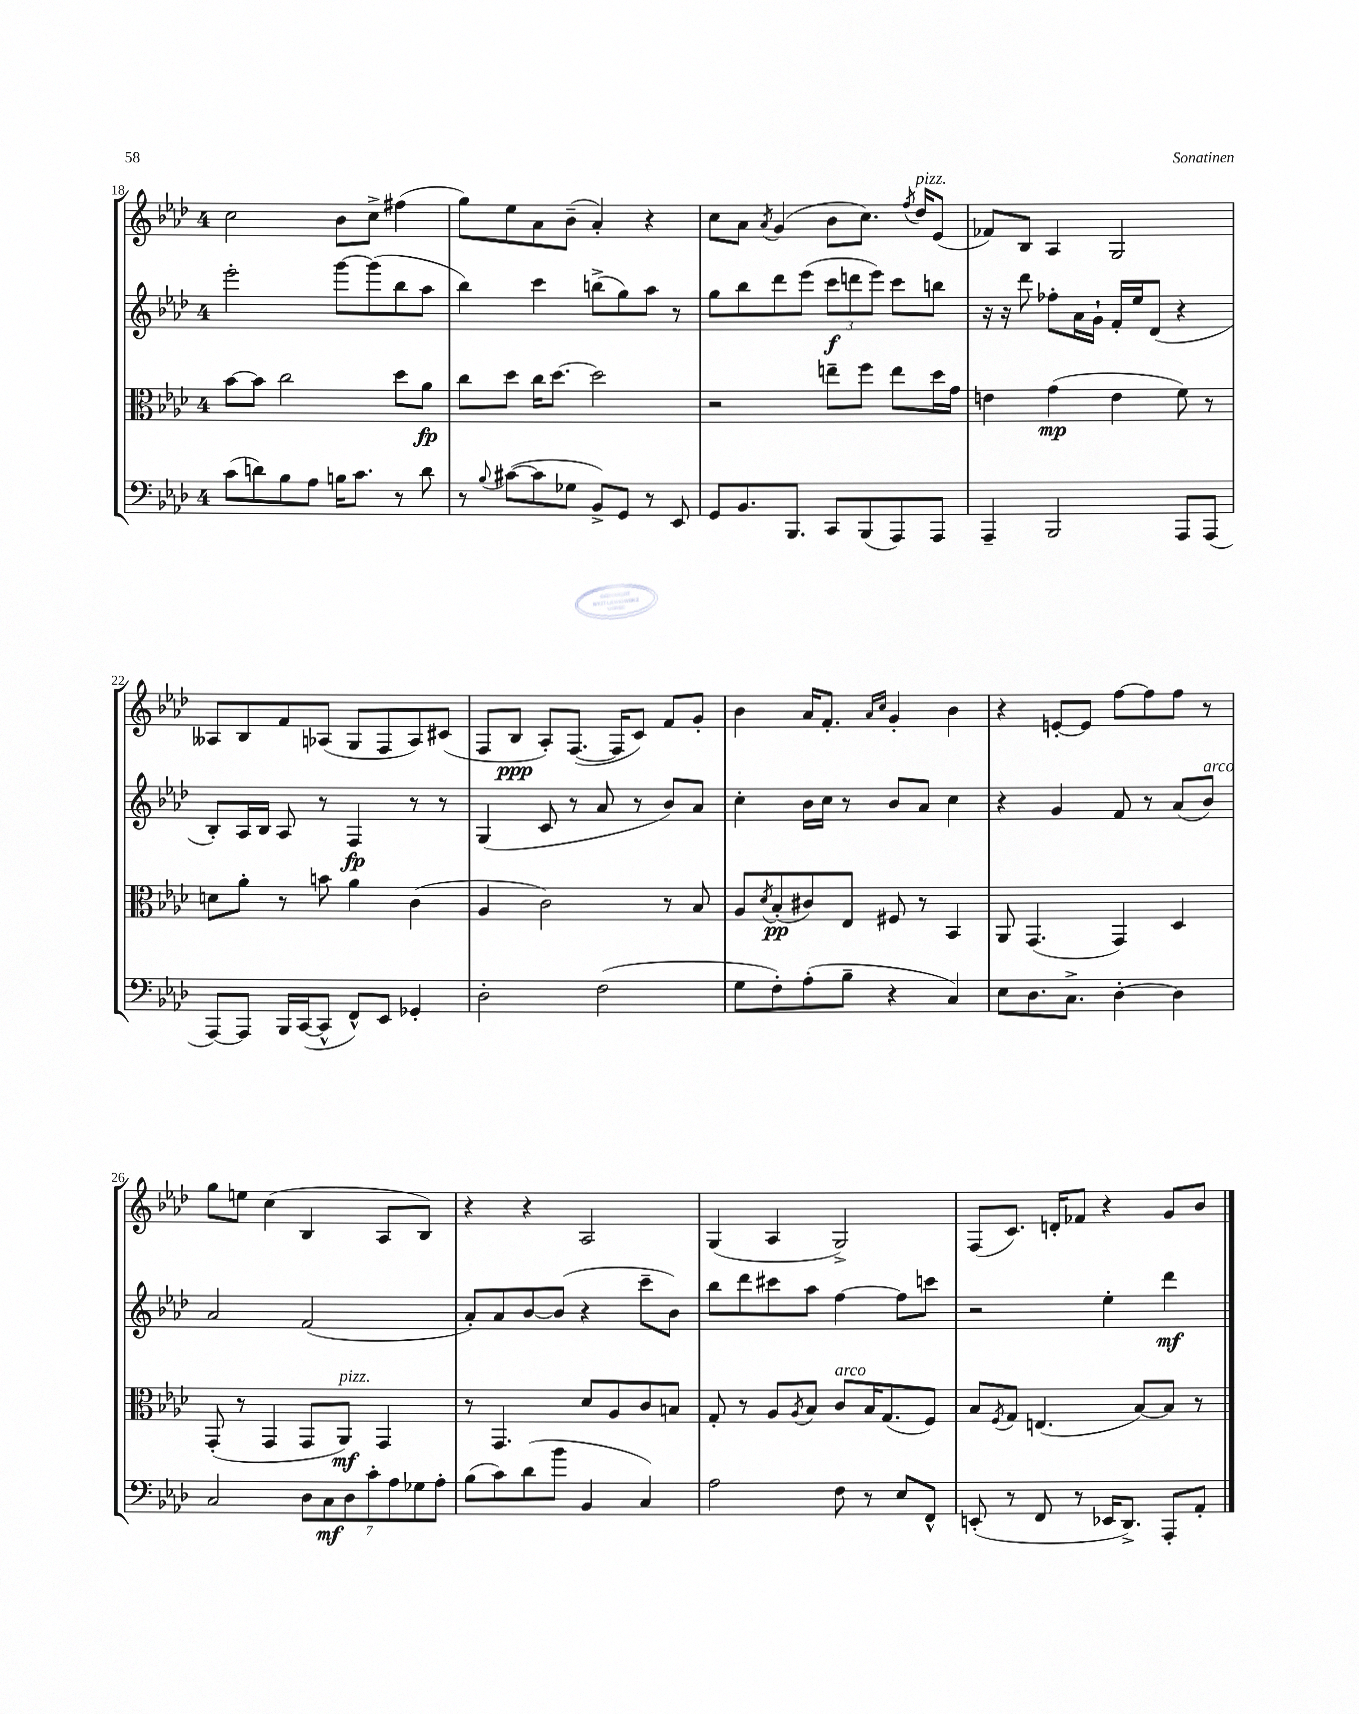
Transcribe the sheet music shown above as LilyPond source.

<<
\new StaffGroup <<
\new Staff = "s0" {
    \clef treble \key aes \major \once \override Staff.TimeSignature.style = #'single-digit \time 4/4
    c''2 bes'8 c''8-> fis''4( |
    g''8) ees''8 aes'8 bes'8--( aes'4-.) r4 |
    c''8 aes'8 \acciaccatura { aes'8 } g'4( bes'8 c''8.) \acciaccatura { f''8 } des''16^\markup { \italic "pizz." } ees'8( |
    fes'8) bes8 aes4 g2 |
    aeses8 bes8 f'8 aes8( g8 f8 aes8) cis'8( |
    f8 bes8\ppp aes8-.) f8.~( f16 c'8) f'8 g'8-. |
    bes'4 aes'16 f'8.-. \grace { aes'16 c''16 } g'4-. bes'4 |
    r4 e'8~-. e'8 f''8~ f''8 f''8 r8 |
    g''8 e''8 c''4( bes4 aes8 bes8) |
    r4 r4 aes2 |
    g4( aes4 g2->) |
    f8( c'8.) d'16-. fes'8 r4 g'8 bes'8 \bar "|." |
}
\new Staff = "s1" {
    \clef treble \key aes \major \once \override Staff.TimeSignature.style = #'single-digit \time 4/4
    ees'''2-. g'''8~ g'''8( bes''8 aes''8 |
    bes''4) c'''4 b''8->( g''8) aes''8 r8 |
    g''8 bes''8 des'''8 ees'''8( \tuplet 3/2 { c'''8\f d'''8 ees'''8) } c'''8 b''8 |
    r16 r16 des'''8 fes''8-. aes'16 g'16-! f'16-. ees''16 des'8( r4 |
    bes8-.) aes16 bes16 aes8 r8 f4\fp r8 r8 |
    g4( c'8 r8 aes'8 r8 bes'8) aes'8 |
    c''4-. bes'16 c''16 r8 bes'8 aes'8 c''4 |
    r4 g'4 f'8 r8 aes'8( bes'8^\markup { \italic "arco" }) |
    aes'2 f'2( |
    aes'8-.) aes'8 bes'8~ bes'8( r4 c'''8-- bes'8) |
    bes''8 des'''8 cis'''8 aes''8 f''4~ f''8 c'''8 |
    r2 ees''4-. des'''4\mf \bar "|." |
}
\new Staff = "s2" {
    \clef alto \key aes \major \once \override Staff.TimeSignature.style = #'single-digit \time 4/4
    bes'8~ bes'8 c''2 des''8 aes'8\fp |
    c''8 des''8 c''16 des''8.~ des''2 |
    r2 e''8-- f''8 e''8 des''16 g'16 |
    e'4 g'4\mp( e'4 f'8) r8 |
    d'8 aes'8-. r8 b'8 aes'4 c'4( |
    aes4 c'2) r8 bes8 |
    aes8 \acciaccatura { des'8 } bes8-.\pp( cis'8) ees8 fis8 r8 bes,4 |
    aes,8 g,4.( g,4) des4 |
    g,8-.( r8 g,4 g,8 aes,8\mf^\markup { \italic "pizz." }) g,4 |
    r8 g,4. des'8 aes8 c'8 b8 |
    g8-. r8 aes8 \acciaccatura { aes8 } bes8 c'8^\markup { \italic "arco" } bes16 g8.( f8) |
    bes8 \acciaccatura { f8 } g8 e4.( bes8~) bes8 r8 \bar "|." |
}
\new Staff = "s3" {
    \clef bass \key aes \major \once \override Staff.TimeSignature.style = #'single-digit \time 4/4
    c'8( d'8) bes8 aes8 b16 c'8. r8 d'8 |
    r8 \appoggiatura { bes8 } cis'8~( cis'8 ges8 bes,8->) g,8 r8 ees,8 |
    g,8 bes,8. bes,,8. c,8 bes,,8( aes,,8) aes,,8 |
    aes,,4-- bes,,2 aes,,8 aes,,8( |
    aes,,8~) aes,,8 bes,,16 c,16~( c,8-^ f,8-^) ees,8 ges,4-. |
    des2-. f2( |
    g8 f8-.) aes8-.( bes8-- r4 c4) |
    ees8 des8. c8.-> des4~-. des4 |
    c2 \tuplet 7/4 { des8 c8\mf des8 c'8-. aes8 ges8 aes8-. } |
    bes8( c'8) des'8( bes'8 bes,4 c4) |
    aes2 f8 r8 ees8 f,8-^ |
    e,8-.( r8 f,8 r8 ees,16 des,8.->) aes,,8-. aes,8-. \bar "|." |
}
>>
>>
\layout { \context { \Score currentBarNumber = #18 } }
